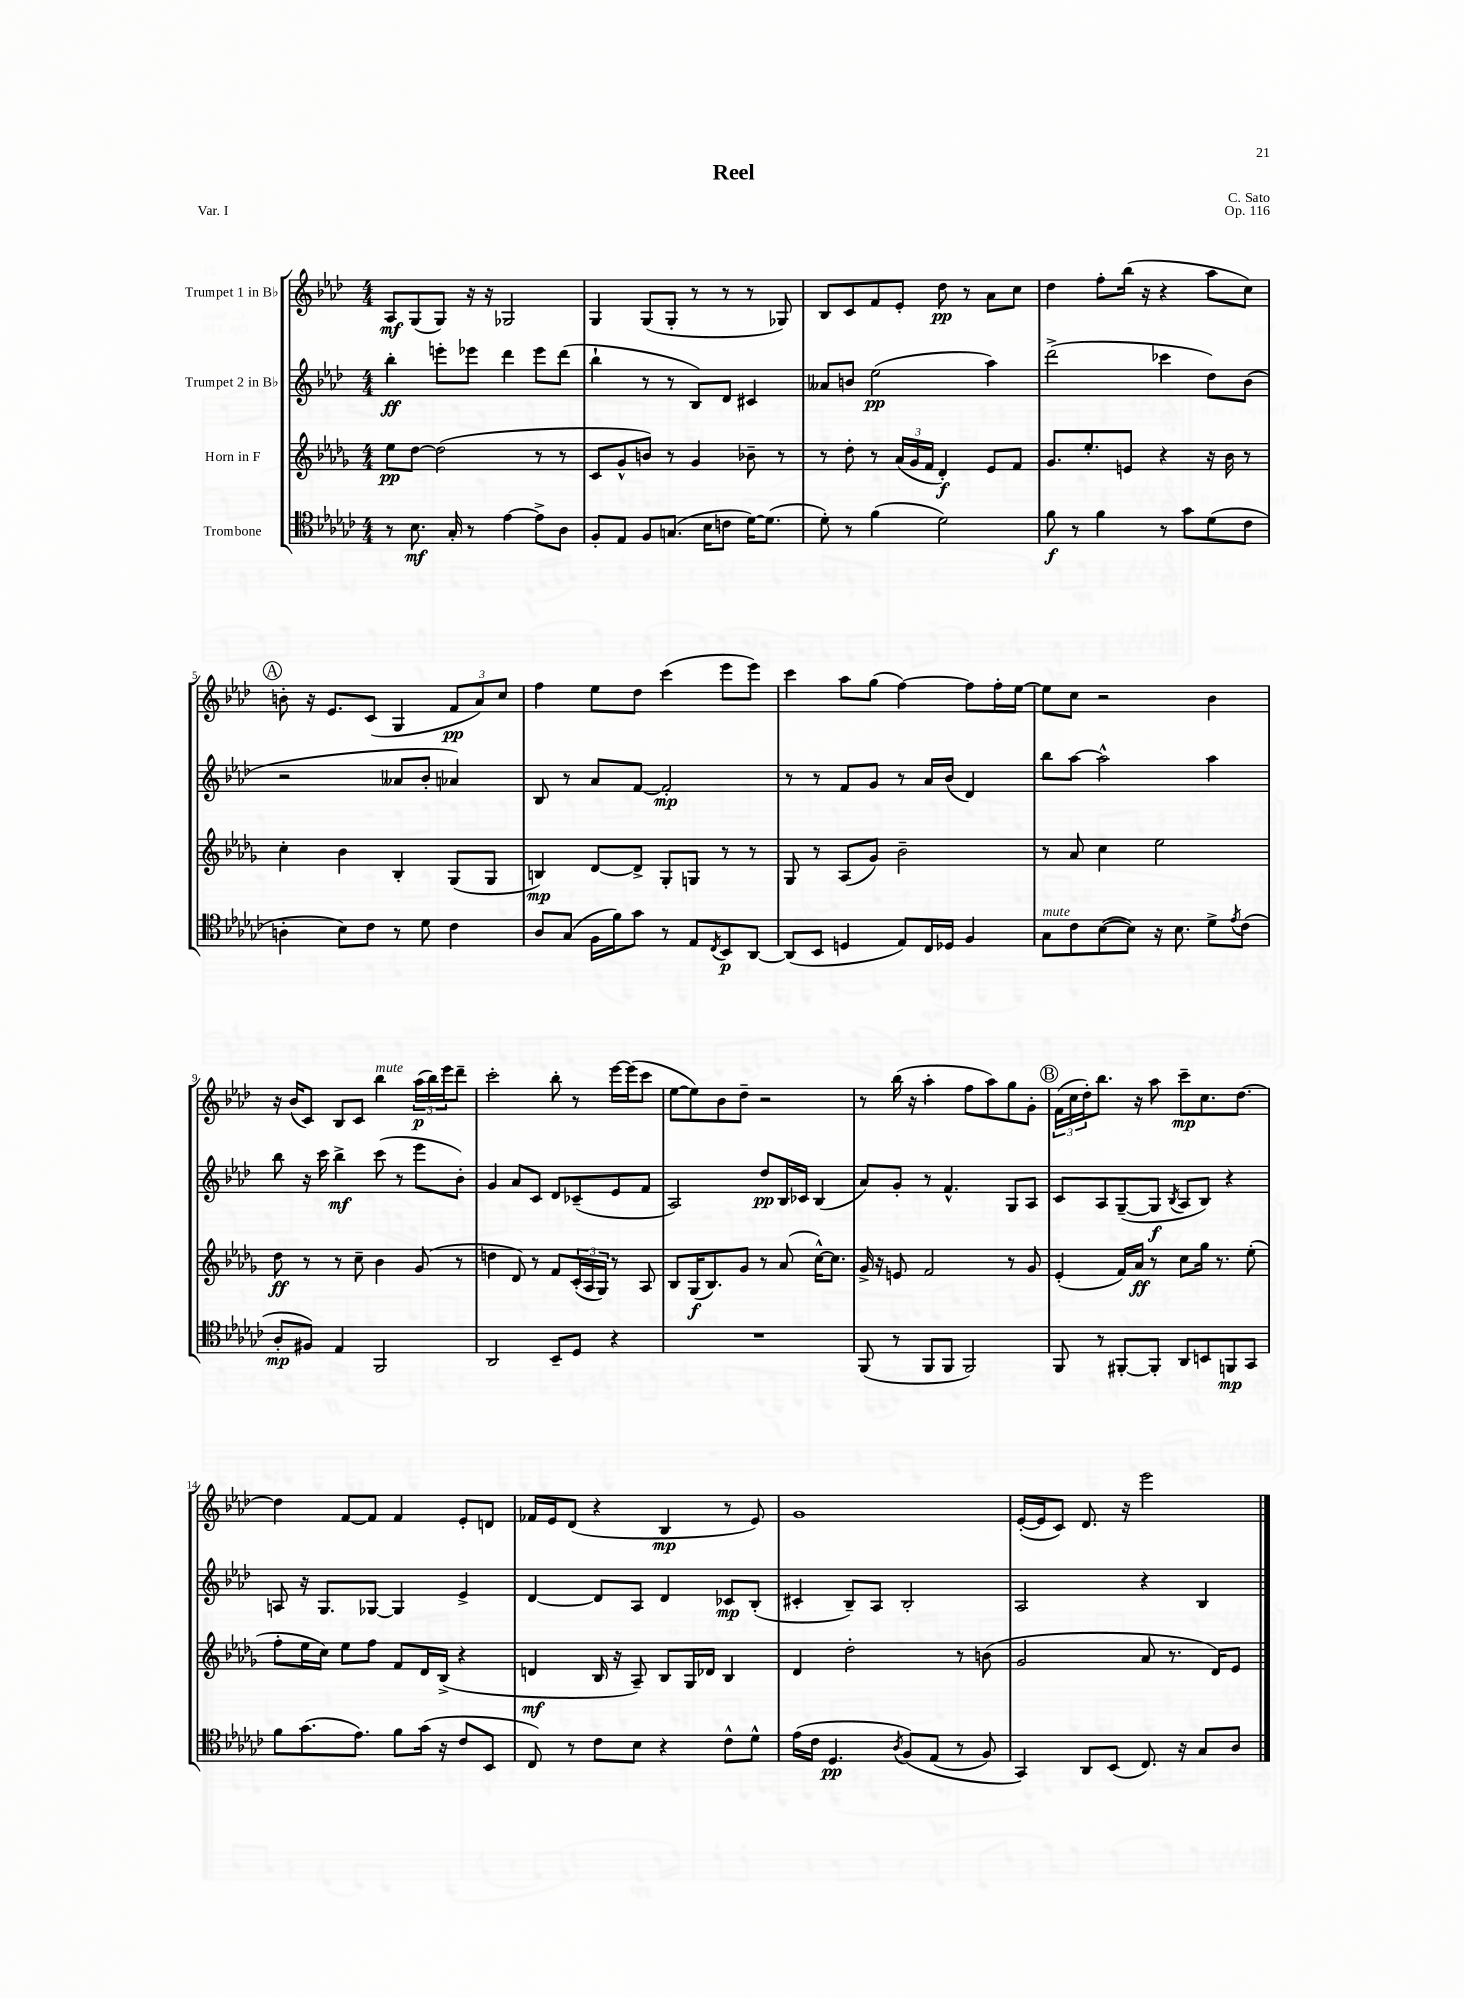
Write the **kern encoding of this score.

**kern	**kern	**kern	**kern
*staff4	*staff3	*staff2	*staff1
*clefC4	*clefG2	*clefG2	*clefG2
*k[b-e-a-d-g-c-]	*k[b-e-a-d-g-]	*k[b-e-a-d-]	*k[b-e-a-d-]
*M4/4	*M4/4	*M4/4	*M4/4
8r	8ee-\L	4bb-'\	8A-/L
8.B-\	[8dd-\J	.	(8G/
.	(2dd-\]	8eee'\L	8G/J)
16G-'/	.	.	.
8r	.	8eee-\J	16r
.	.	.	16r
[4e-\	.	4ddd-\	2G-/
8e-^\]L	8r	8eee-\L	.
8A-\J	8r	(8ddd-\J	.
=	=	=	=
8F'/L	8c/L	4bb-`\	4G/
8E-/J	8g-^^/	.	.
8F/L	8b/J)	8r	(8G/L
(8.G/J	8r	8r	8G'/J
.	4g-/	8B-/L)	8r
16B-\LK	.	.	.
8c\J	.	8d-/J	8r
[16d-\LK)	8b-~\	4c#/	8r
(8.d-\]J	.	.	.
.	8r	.	8G-/)
=	=	=	=
8d-'\)	8r	8a--/L	8B-/L
8r	8dd-'\	8b/J	8c/
(4f\	8r	(2ee-\	8f/
.	(24a-/LL	.	8e-'/J
.	24g-/	.	.
.	24f/JJ	.	.
2d-\)	4d-'/)	.	8dd-\
.	.	.	8r
.	8e-/L	4aa-\)	8a-\L
.	8f/J	.	8cc\J
=	=	=	=
8f\	8.g-/L	(2ddd-^\	4dd-\
8r	.	.	.
.	8.ee-'/	.	.
4f\	.	.	8ff'\L
.	8e/J	.	(16bb-\Jk
.	.	.	16r
8r	4r	4ccc-\	4r
8g-\L	.	.	.
(8d-\	16r	8dd-\L)	8aa-\L
.	16b-\	.	.
8c-\J	8r	(8b-\J	8cc\J)
=	=	=	=
4A'\	4cc'\	2r	8b'\
.	.	.	16r
.	.	.	8.e-/L
8B-\L)	4b-\	.	.
8c-\J	.	.	(8c/J
8r	4B-'/	8a--/L	4G/
8d-\	.	8b-'/J	.
4c-\	(8G-/L	4a-/)	12f/L
.	.	.	12a-/)
.	8G-/J	.	.
.	.	.	12cc/J
=	=	=	=
8A-/L	4B/)	8B-/	4ff\
(8G-/J	.	8r	.
16F\LL	[8d-/L	8a-/L	8ee-\L
16f\J)	.	.	.
8g-\J	8d-^/]J	[8f/J	8dd-\J
8r	8G-'/L	2f'/]	(4ccc\
8E-/L	8G/J	.	.
8qC-/	.	.	.
8BB-/	8r	.	8eee-\L
[8AA-/J	8r	.	8eee-\J)
=	=	=	=
(8AA-/]L	8G-/	8r	4ccc\
8BB-/J	8r	8r	.
4D/	(8A-/L	8f/L	8aa-\L
.	8g-/J)	8g/J	(8gg\J
8E-/L)	2b-~\	8r	[4ff\)
16C-/L	.	16a-/LL	.
16D-/JJ	.	(16b-/JJ	.
4F/	.	4d-/)	8ff\]L
.	.	.	16ff'\L
.	.	.	[16ee-\JJ
=	=	=	=
8G-\L	8r	8bb-\L	8ee-\]L
8c-\	8a-/	[8aa-\J	8cc\J
([8B-\	4cc\	2aa-^^\]	2r
8B-\]J)	.	.	.
16r	2ee-\	.	.
8.B-\	.	.	.
8d-^\L	.	4aa-\	4b-\
8qe-/	.	.	.
(8c-\J	.	.	.
=	=	=	=
8A-'/L	8dd-\	8bb-\	16r
.	.	.	(16b-/LK
8F#/J)	8r	16r	8c/J)
.	.	16ccc\	.
4E-/	8r	4bb-^\	8B-/L
.	8cc~\	.	8c/J
2FF/	4b-\	(8ccc\	4bb-\
.	.	8r	.
.	(8g-/	8eee-\L	(24aa-\LL
.	.	.	24bb-\)
.	.	.	24eee-\J
.	8r	8b-'\J)	8ddd-~\J
=	=	=	=
2AA-/	4dd\	4g/	2ccc'\
.	8d-/)	8a-/L	.
.	8r	8c/J	.
8BB-~/L	8f/L	8d-/L	8bb-'\
8D-/J	(24c'/L	(8c-~/	8r
.	24A-/	.	.
.	24G-/JJ)	.	.
4r	8r	8e-/	[16eee-\LL
.	.	.	(16eee-\]J
.	8A-/	8f/J	8ccc\J
=	=	=	=
1r	8B-/L	2A-/)	[8ee-\L
.	(16G-/K	.	8ee-\])
.	8.B-/)	.	.
.	.	.	8b-\
.	8g-/J	.	8dd-~\J
.	8r	8dd-/L	2r
.	(8a-/	16B-/L	.
.	.	16c-/JJ	.
.	[16cc^^\LK)	(4B-/	.
.	8.cc\]J	.	.
=	=	=	=
(8FF/	16g-^/	8a-/L)	8r
.	16r	.	.
8r	8e/	8g'/J	(16bb-\
.	.	.	16r
8FF/L	2f/	8r	4aa-'\
8FF/J	.	4.f^^/	.
2FF/)	.	.	8ff\L
.	.	.	8aa-\)
.	8r	8G/L	8gg\
.	8g-/	8A-/J	8g'\J
=	=	=	=
8FF/	(4e-'/	8c/L	(24f\LL
.	.	.	24cc\
.	.	.	24dd-'\J)
8r	.	8A-/	8.bb-\J
[8FF#'/L	16f/LL)	([8G~/	.
.	16a-/JJ	.	16r
8FF#'/]J	8r	8G/]J	8aa-\
.	.	8qB-/	.
8AA-/L	8cc\L	8A-/L	8ccc~\L
8BB/	16gg-\Jk	8B-/J)	8.cc\
.	8.r	.	.
8FF/	.	4r	.
.	.	.	[8.dd-\J
8GG-/J	(8ee-'\	.	.
=	=	=	=
8f\L	8ff'\L	8A/	4dd-\]
(8.g-\	16ee-\L	16r	.
.	16cc\JJ)	8.G/L	.
.	8ee-\L	.	[8f/L
8.e-\J)	.	.	.
.	8ff\J	[8G-/J	8f/]J
8f\L	8f/L	4G-/]	4f/
(16g-\Jk	16d-/L	.	.
16r	(16B-^/JJ	.	.
8c-/L	4r	4e-^/	8e-'/L
8BB-/J	.	.	8d/J
=	=	=	=
8C-/)	4d/	[4d-/	16f-/LL
.	.	.	16e-/J
8r	.	.	(8d-/J
8c-\L	16B-/	8d-/]L	4r
.	16r	.	.
8B-\J	8A-~/)	8A-/J	.
4r	8B-/L	4d-/	4B-/
.	16G-/L	.	.
.	16d-/JJ	.	.
8c-^^\L	4B-/	8c-/L	8r
8d-^^\J	.	(8B-'/J	8e-/)
=	=	=	=
(16e-\LL	4d-/	4c#'/	1g
16c-\JJ	.	.	.
4.D-/	.	.	.
.	2dd-'\	8B-~/L)	.
.	.	8A-/J	.
8qA-/	.	.	.
&(8F/L)	.	2B-'/	.
(8E-/J	.	.	.
8r	8r	.	.
8F/)	(8b\	.	.
=	=	=	=
4GG-/&)	2g-/	2A-/	([16e-'/LL
.	.	.	16e-/]J
.	.	.	8c/J)
8AA-/L	.	.	8.d-/
(8BB-/J	.	.	.
.	.	.	16r
8.C-/)	8a-/	4r	2eee-\
.	8.r	.	.
16r	.	.	.
8G-/L	.	4B-/	.
.	16d-/LK)	.	.
8A-/J	8e-/J	.	.
==	==	==	==
*-	*-	*-	*-
